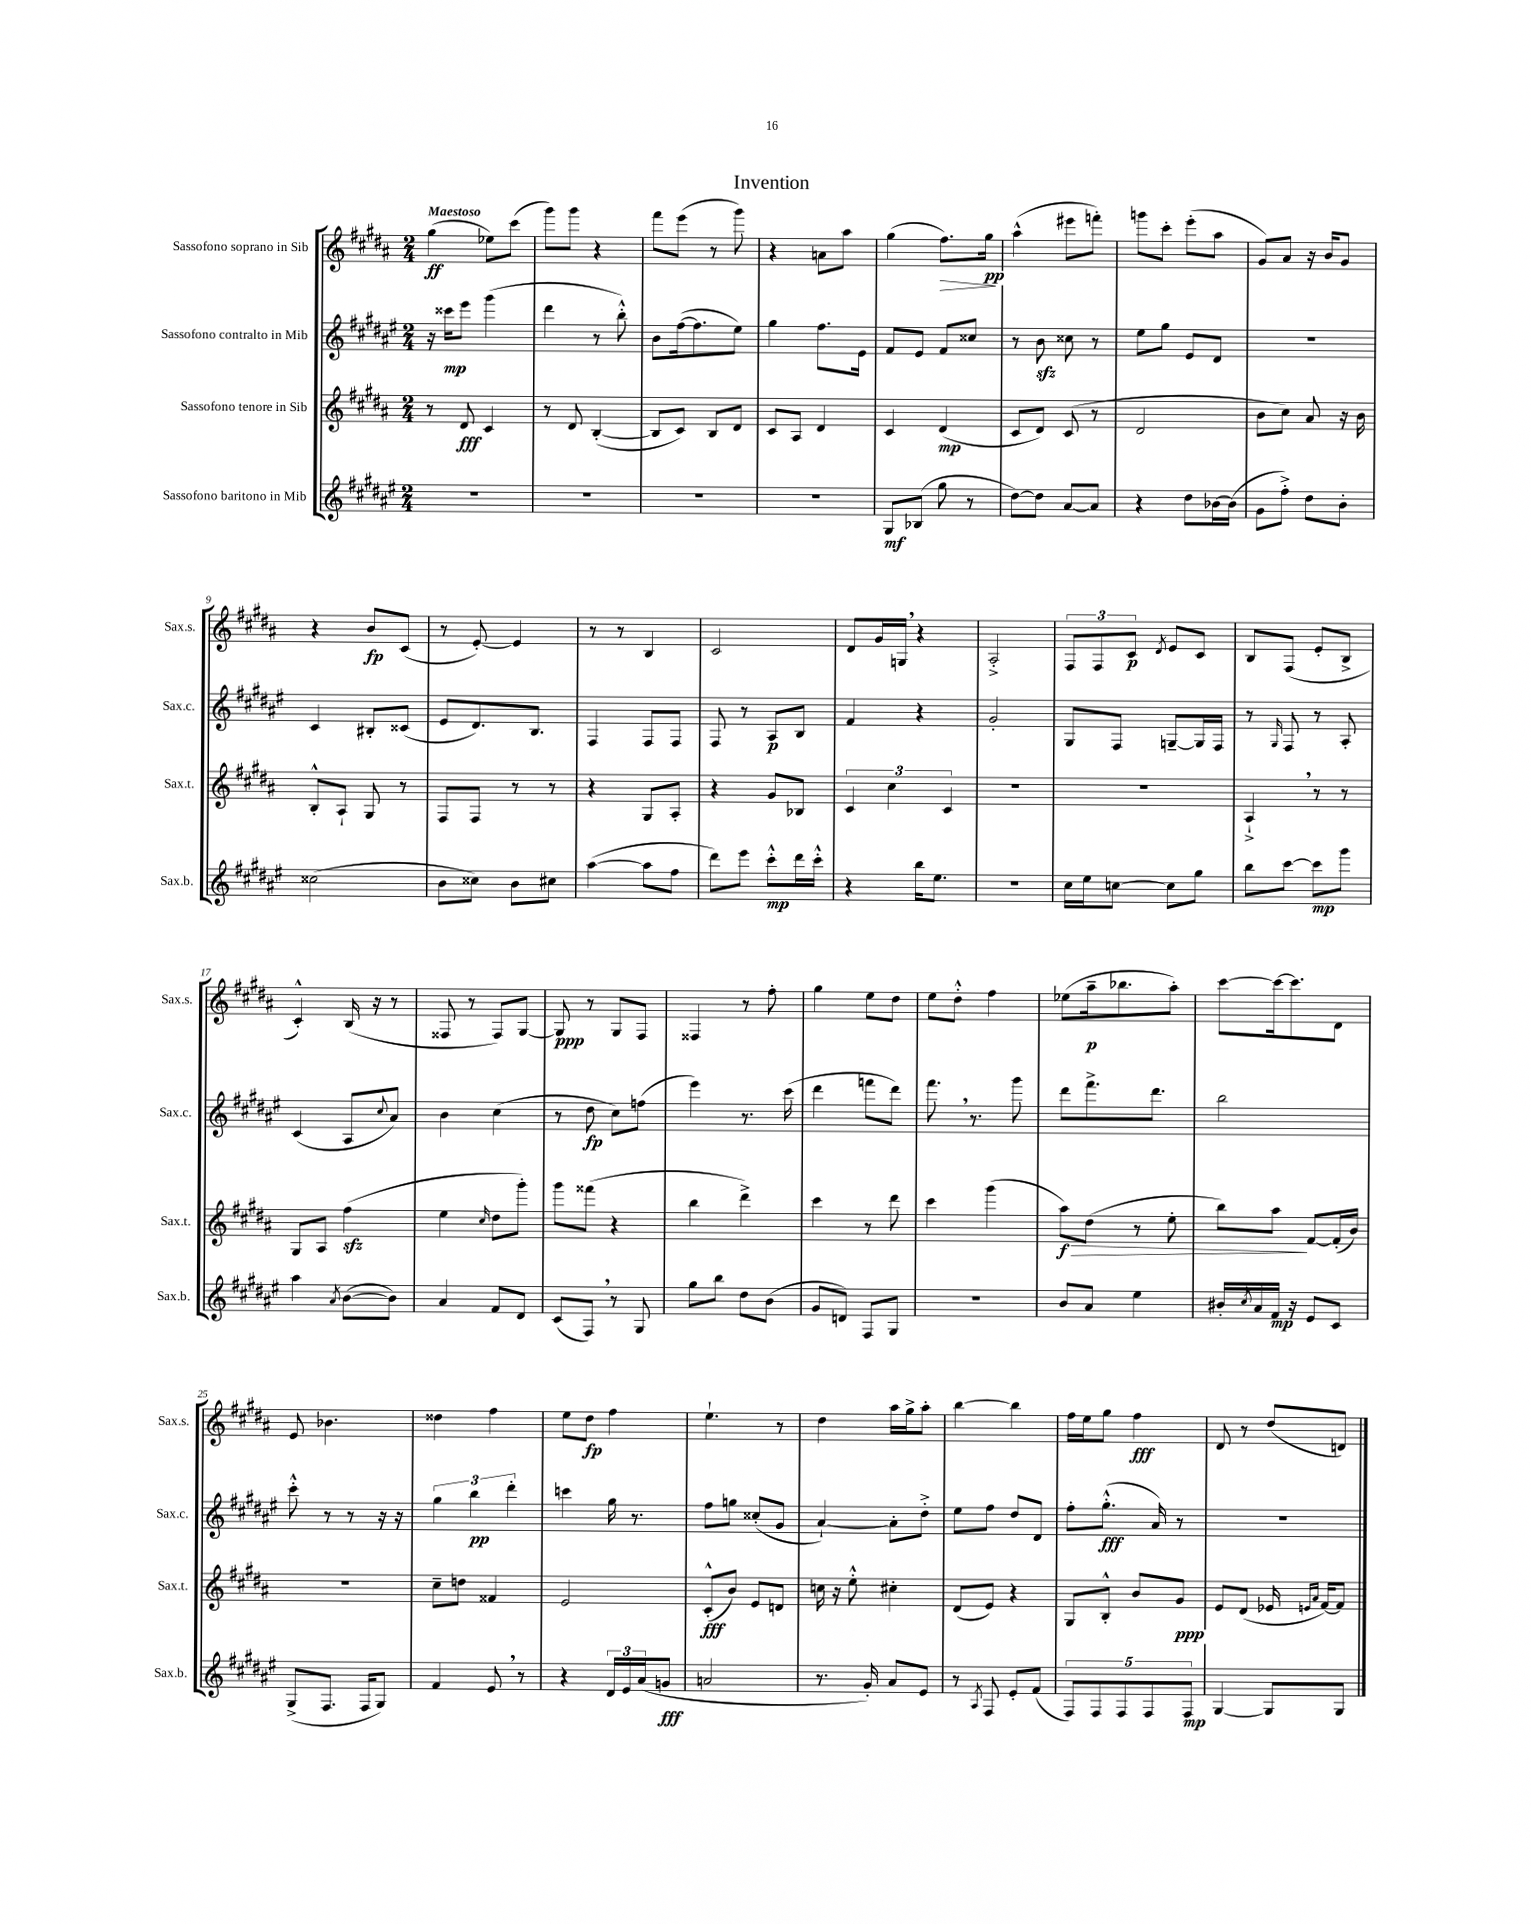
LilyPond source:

\header { title = "Invention" }
<<
\new StaffGroup <<
\new Staff = "s0" \with { instrumentName = "Sassofono soprano in Sib" shortInstrumentName = "Sax.s." } {
    \clef treble \key b \major \numericTimeSignature \time 2/4 \tempo "Maestoso"
    gis''4\ff( ees''8) cis'''8( |
    gis'''8) gis'''8 r4 |
    fis'''8 e'''8( r8 gis'''8) |
    r4 a'8 ais''8 |
    gis''4( fis''8.\>) gis''16\pp\! |
    ais''4-^( eis'''8 f'''8-.) |
    g'''8 cis'''8-. e'''8-.( ais''8 |
    gis'8) ais'8 r16 b'16 gis'8 |
    r4 b'8\fp cis'8( |
    r8 e'8~-.) e'4 |
    r8 r8 b4 |
    cis'2 |
    dis'8 gis'16 g16 \breathe r4 |
    ais2-.-> |
    \tuplet 3/2 { fis8 fis8 cis'8\p } \acciaccatura { dis'8 } e'8 cis'8 |
    b8 fis8( e'8-. b8-> |
    cis'4-.-^) b16( r16 r8 |
    fisis8 r8 fisis8) gis8~ |
    gis8\ppp r8 gis8 fis8 |
    fisis4 r8 fis''8-. |
    gis''4 e''8 dis''8 |
    e''8 dis''8-.-^ fis''4 |
    ees''8( ais''16--\p bes''8. ais''8-.) |
    cis'''8~ cis'''16~ cis'''8. dis'8 |
    e'8 bes'4. |
    disis''4 fis''4 |
    e''8 dis''8\fp fis''4 |
    e''4.-! r8 |
    dis''4 ais''16 gis''16-> ais''8-. |
    b''4~ b''4 |
    fis''16 e''16 gis''8 fis''4\fff |
    dis'8 r8 dis''8( d'8) \bar "|." |
}
\new Staff = "s1" \with { instrumentName = "Sassofono contralto in Mib" shortInstrumentName = "Sax.c." } {
    \clef treble \key fis \major \numericTimeSignature \time 2/4
    r16 cisis'''16\mp eis'''8 gis'''4( |
    dis'''4 r8 b''8-.-^) |
    b'8 fis''16~( fis''8. eis''8) |
    gis''4 fis''8. eis'16 |
    fis'8 eis'8 fis'8 cisis''8 |
    r8 b'8\sfz cisis''8 r8 |
    eis''8 gis''8 eis'8 dis'8 |
    r2 |
    cis'4 bis8-. cisis'8( |
    eis'8 dis'8.) b8. |
    fis4 fis8 fis8 |
    fis8 r8 ais8\p b8 |
    fis'4 r4 |
    gis'2-. |
    gis8 fis8 g8~-- g16 fis16 |
    r8 \grace { gis16 } fis8 r8 ais8-. |
    cis'4( ais8 \appoggiatura { cis''8 } ais'8) |
    b'4 cis''4( |
    r8 dis''8\fp cis''8) f''8( |
    eis'''4) r8. cis'''16( |
    dis'''4 f'''8 dis'''8) |
    fis'''8. \breathe r8. gis'''8 |
    dis'''8 fis'''8.-> dis'''8. |
    b''2 |
    cis'''8-.-^ r8 r8 r16 r16 |
    \tuplet 3/2 { gis''4 b''4\pp dis'''4-. } |
    c'''4 gis''16 r8. |
    fis''8 g''8 cisis''8-.( gis'8 |
    ais'4~-!) ais'8-. dis''8-.-> |
    eis''8 fis''8 dis''8 dis'8 |
    fis''8-. gis''8.-.-^\fff( ais'16) r8 |
    R2 \bar "|." |
}
\new Staff = "s2" \with { instrumentName = "Sassofono tenore in Sib" shortInstrumentName = "Sax.t." } {
    \clef treble \key b \major \numericTimeSignature \time 2/4
    r8 dis'8\fff cis'4 |
    r8 dis'8 b4~-.( |
    b8 cis'8) b8 dis'8 |
    cis'8 ais8 dis'4 |
    cis'4 dis'4\mp( |
    cis'8 dis'8) cis'8( r8 |
    dis'2 |
    b'8 cis''8) ais'8 r16 b'16 |
    b8-.-^ ais8-! gis8 r8 |
    fis8 fis8 r8 r8 |
    r4 gis8 ais8-. |
    r4 gis'8 bes8 |
    \tuplet 3/2 { cis'4 cis''4 cis'4 } |
    R2 |
    R2 |
    ais4-!-> \breathe r8 r8 |
    gis8 ais8 fis''4\sfz( |
    e''4 \grace { cis''16 } dis''8 gis'''8-.) |
    gis'''8 fisis'''8( r4 |
    b''4 dis'''4->) |
    cis'''4 r8 dis'''8 |
    cis'''4 gis'''4( |
    ais''8\f\>) dis''8( r8 e''8-. |
    b''8) ais''8\! fis'8~ fis'16-.( b'16) |
    R2 |
    cis''8-- d''8 fisis'4 |
    e'2 |
    cis'8-.-^\fff( b'8) e'8 d'8 |
    c''16 r16 e''8-.-^ cis''4-. |
    dis'8( e'8) r4 |
    gis8 b8-.-^ b'8 gis'8\ppp |
    e'8 dis'8( ees'16 \grace { e'16 ais'16 } fis'16~) fis'8 \bar "|." |
}
\new Staff = "s3" \with { instrumentName = "Sassofono baritono in Mib" shortInstrumentName = "Sax.b." } {
    \clef treble \key fis \major \numericTimeSignature \time 2/4
    R2 |
    R2 |
    R2 |
    R2 |
    gis8\mf bes8( gis''8 r8 |
    dis''8~) dis''8 ais'8~ ais'8 |
    r4 dis''8 bes'16~ bes'16( |
    gis'8 fis''8-.->) dis''8 b'8-. |
    cisis''2( |
    b'8 cisis''8) b'8 cis''8 |
    ais''4~( ais''8 fis''8 |
    dis'''8) eis'''8 cis'''8-.-^\mp dis'''16 cis'''16-.-^ |
    r4 b''16 eis''8. |
    R2 |
    cis''16 eis''16 c''8~ c''8 gis''8 |
    b''8 cis'''8~ cis'''8\mp gis'''8 |
    ais''4 \acciaccatura { ais'8 } b'8~( b'8) |
    ais'4 fis'8 dis'8 |
    cis'8( fis8) \breathe r8 gis8 |
    gis''8 b''8 dis''8 b'8( |
    gis'8 d'8) fis8 gis8 |
    R2 |
    b'8 ais'8 eis''4 |
    bis'16-. \acciaccatura { cis''8 } ais'16 fis'16\mp r16 eis'8 cis'8 |
    gis8->( fis8. fis16 gis8) |
    fis'4 eis'8 \breathe r8 |
    r4 \tuplet 3/2 { dis'16 eis'16 ais'16( } g'8\fff |
    a'2 |
    r8. gis'16-.) ais'8 eis'8 |
    r8 \acciaccatura { ais8 } fis8 eis'8-. fis'8( |
    \tuplet 5/4 { fis8) fis8 fis8 fis8 fis8\mp } |
    gis4~ gis8 gis8 \bar "|." |
}
>>
>>
